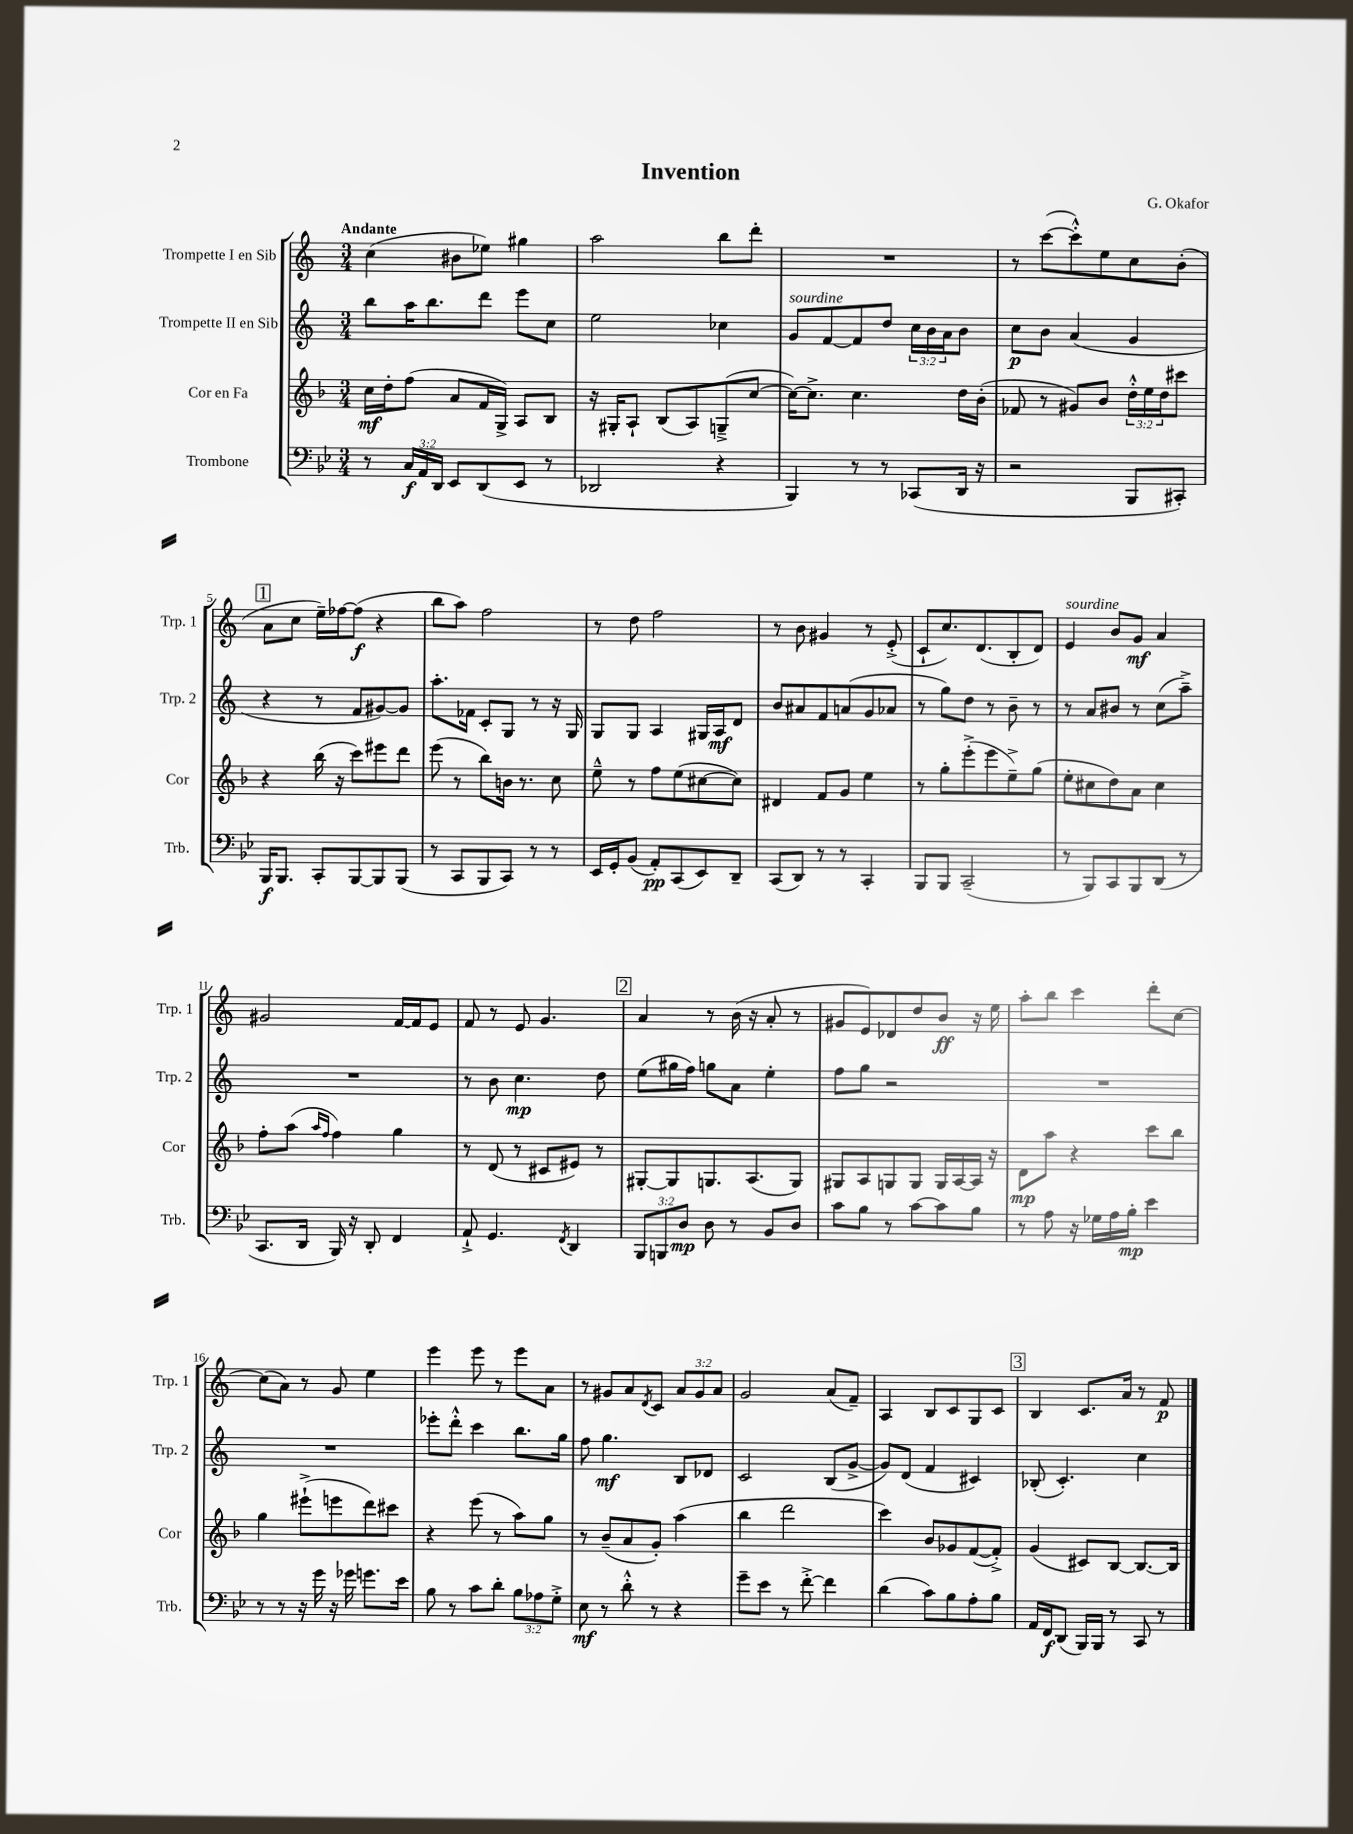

**kern	**kern	**kern	**kern
*staff4	*staff3	*staff2	*staff1
*clefF4	*clefG2	*clefG2	*clefG2
*k[b-e-]	*k[b-]	*k[]	*k[]
*M3/4	*M3/4	*M3/4	*M3/4
8r	16cc	8bb	(4cc
.	16dd'	.	.
24C	(8ff	16aa	.
24AA	.	.	.
.	.	8.bb	.
24DD	.	.	.
8EE-	8a	.	8b#
(8DD	16f	8ddd	8ee-)
.	16G^)	.	.
8EE-	8A	8eee	4gg#
8r	8B-	8cc	.
=	=	=	=
2DD-	16r	2ee	2aa
.	16G#'	.	.
.	8A`	.	.
.	(8B-	.	.
.	8A)	.	.
4r	(8G~^	4cc-	8bb
.	[8cc	.	8ddd'
=	=	=	=
4BBB-)	16cc_)	8g	2.r
.	8.cc^]	.	.
.	.	[8f	.
8r	4.cc	8f]	.
8r	.	8dd	.
(8CC-	.	24cc	.
.	.	24b	.
.	.	24a	.
16DD	16dd	8b	.
16r	(16b-'	.	.
=	=	=	=
2r	8f-	8cc	8r
.	8r	8b	([8ccc
.	8g#)	(4a	8ccc'^^])
.	8b-	.	8ee
8BBB-	24dd'^^	4g	8cc
.	24ee	.	.
.	24dd	.	.
8CC#')	8ccc#	.	(8b'
=	=	=	=
16BBB-	4r	4r	8a
8.BBB-	.	.	.
.	.	.	8cc
8CC'	(16bb-	8r	16ee~)
.	16r	.	[16ff-
[8BBB-	8ccc)	8f	(8ff-]
8BBB-]	8eee#	[8g#)	4r
(8BBB-	8ddd	8g#]	.
=	=	=	=
8r	(8eee	8.aa'	8bb
8CC	8r	.	8aa)
.	.	16f-	.
8BBB-	8bb-)	8c'	2ff
8CC)	16b	8G	.
.	8.r	.	.
8r	.	8r	.
8r	8cc	16r	.
.	.	16G	.
=	=	=	=
16EE-	8ee~^^	8G	8r
16GG'	.	.	.
(8BB-	8r	8G	8dd
8AA')	8ff	4A	2ff
(8CC	(8ee	.	.
8EE-)	[8cc#	16G#	.
.	.	16A	.
8DD~	8cc#])	8d	.
=	=	=	=
(8CC	4d#	8b	8r
8DD)	.	8a#	8b
8r	8f	8f	4g#
8r	8g	(8a	.
4CC'	4ee	8g	8r
.	.	8a-	(8e'^
=	=	=	=
8BBB-	8r	8r	8c`
8BBB-	8gg'	8gg)	8.cc)
(2CC~	(8eee'^	8dd	.
.	.	.	(8.d
.	8eee	8r	.
.	8ee~^)	8b~	8B'
.	(8gg	8r	8d)
=	=	=	=
8r	8ee'	8r	4e
8BBB-)	8cc#	8a	.
8CC	8dd)	8b#	8b
8BBB-	8a	8r	8g
(8DD	4cc#	(8cc	4a
8r	.	8aa~^)	.
=	=	=	=
8.CC	8ff'	2.r	2g#
.	(8aa	.	.
16DD	.	.	.
.	16qqaa	.	.
.	16qqff	.	.
16BBB-)	4ff)	.	.
16r	.	.	.
8DD'	.	.	.
4FF	4gg	.	[16f
.	.	.	16f]
.	.	.	8e
=	=	=	=
8AA`^	8r	8r	8f
4.GG	(8d	8b	8r
.	8r	4.cc	8e
.	8c#	.	4.g
8qFF	.	.	.
4DD	8e#)	.	.
.	8r	8dd	.
=	=	=	=
12BBB-	[8G#'	(8ee	4a
12BBB	.	.	.
.	8G#]	16gg#	.
12D	.	.	.
.	.	16ff)	.
8D	8.G	8gg	8r
8r	.	8a	(16b
.	(8.A	.	16r
8BB-	.	4ee'	8a'
8D	8G)	.	8r
=	=	=	=
8c	8G#	8ff	8g#
8B-	8A	8gg	8e)
8r	8G	2r	8d-
[8c	8G	.	8dd
8c]	16G	.	8b
.	[16A	.	.
8B-	16A]	.	16r
.	16r	.	16ee
=	=	=	=
8r	8d	2.r	8aa'
8A	8aa	.	8bb
16r	4r	.	4ccc
16G-	.	.	.
16A	.	.	.
16B-'	.	.	.
4e-	8ccc	.	8ddd'
.	8bb-	.	[8cc
=	=	=	=
8r	4gg	2.r	(8cc]
8r	.	.	8a)
16r	(8eee#`^	.	8r
16g	.	.	.
16r	8eee	.	8g
16g-	.	.	.
8.g	8ddd)	.	4ee
.	8ccc#	.	.
16e-	.	.	.
=	=	=	=
8B-	4r	8eee-'	4eee
8r	.	8ddd'^^	.
8c	(8eee	4ccc	8eee
8d'	8r	.	8r
12B-	8aa)	8.bb	8eee
12A-	.	.	.
.	8gg	.	8a
12G'^	.	.	.
.	.	16gg	.
=	=	=	=
8E-	8r	8ff	8r
8r	(8b-~	4.gg	8g#
8d'^^	8a	.	8a
.	.	.	8qd
8r	8g')	.	8c
4r	(4aa	8B	12a
.	.	.	12g#
.	.	8d-	.
.	.	.	12a
=	=	=	=
8g~	4bb-	2c	2g
8e-	.	.	.
8r	2ddd	.	.
[8f'^	.	.	.
4f]	.	(8B	(8a
.	.	[8g^	8f~)
=	=	=	=
(4d	4ccc)	8g])	4A
.	.	(8d	.
8c)	8b-	4f	8B
8B-	8g-	.	8c
8A'	([8f	4c#)	8G
8B-	8f'^])	.	8c
=	=	=	=
16AA	(4g	(8B-'	4B
16FF	.	.	.
(8DD	.	4.c')	.
16BBB-)	8c#)	.	8.c
16BBB-	.	.	.
8r	[8B-	.	.
.	.	.	16a
8CC	8.B-_	4cc	8r
8r	.	.	8f
.	16B-]	.	.
==	==	==	==
*-	*-	*-	*-
